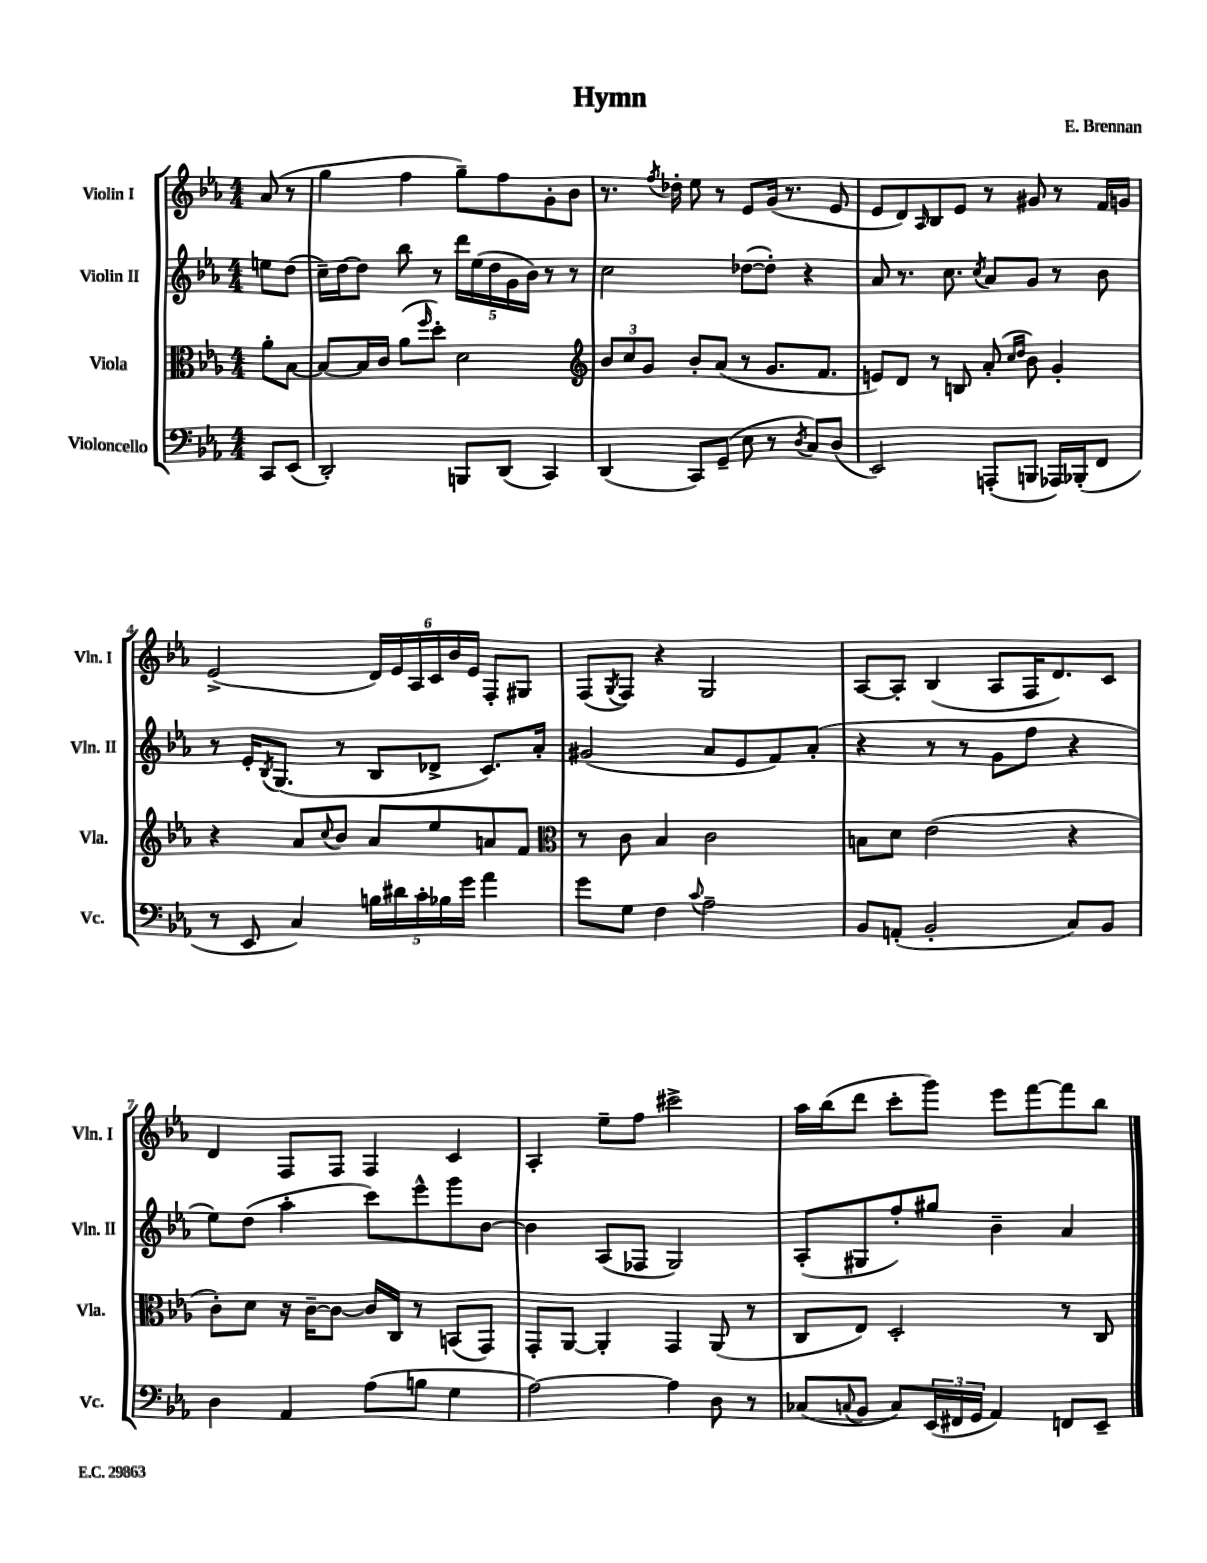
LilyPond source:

\header { title = "Hymn" composer = "E. Brennan" }
<<
\new StaffGroup <<
\new Staff = "s0" \with { instrumentName = "Violin I" shortInstrumentName = "Vln. I" } {
    \clef treble \key ees \major \numericTimeSignature \time 4/4 \partial 4
    aes'8( r8 |
    g''4 f''4 g''8--) f''8 g'8-. bes'8 |
    r8. \acciaccatura { f''8 } des''16-. ees''8 r8 ees'8 g'16( r8. ees'8 |
    ees'8 d'8) \grace { aes16 } bes8 ees'8 r8 gis'8 r8 f'16 g'16 |
    ees'2->( \tuplet 6/4 { d'16) ees'16 aes16 c'16 bes'16 ees'16 } f8-. gis8 |
    f8( \acciaccatura { g8 } f8) r4 g2 |
    aes8~ aes8-. bes4( aes8 f16 d'8.) c'8 |
    d'4 f8 f8 f4 c'4 |
    aes4-. ees''8-- f''8 cis'''2-> |
    aes''16 bes''16( d'''8 c'''8-. g'''8) ees'''8 f'''8~ f'''8 bes''8 \bar "|." |
}
\new Staff = "s1" \with { instrumentName = "Violin II" shortInstrumentName = "Vln. II" } {
    \clef treble \key ees \major \numericTimeSignature \time 4/4 \partial 4
    e''8 d''8( |
    c''16--) d''16~ d''8 bes''8 r8 \tuplet 5/4 { d'''16 ees''16( d''16 g'16 bes'16) } r8 r8 |
    c''2 des''8~( des''8-.) r4 |
    aes'8 r8. c''8. \acciaccatura { c''8 } aes'8 g'8 r8 bes'8 |
    r8 ees'16-. \acciaccatura { bes8 } g8.( r8 bes8 des'8-> c'8.) aes'16-. |
    gis'2( aes'8 ees'8 f'8) aes'8-.( |
    r4 r8 r8 g'8 f''8 r4 |
    ees''8) d''8( aes''4-. c'''8) ees'''8-^ g'''8 bes'8~ |
    bes'4 aes8( fes8 g2) |
    aes8-.( gis8 f''8-.) gis''8 bes'4-- aes'4 \bar "|." |
}
\new Staff = "s2" \with { instrumentName = "Viola" shortInstrumentName = "Vla." } {
    \clef alto \key ees \major \numericTimeSignature \time 4/4 \partial 4
    aes'8-. bes8~ |
    bes8~ bes16 c'16 aes'8( \grace { f''16 } d''8-.) d'2 |
    \clef treble \tuplet 3/2 { bes'8 c''8 g'8 } bes'8-. aes'8( r8 g'8. f'8. |
    e'8) d'8 r8 b8 aes'8-.( \grace { c''16 d''16 } bes'8) g'4-. |
    r4 aes'8 \appoggiatura { c''8 } bes'8 aes'8 ees''8 a'8 f'8 |
    \clef alto r8 c'8 bes4 c'2 |
    b8 d'8 ees'2( r4 |
    c'8-.) d'8 r16 c'16~-- c'8~ c'16 c16 r8 b,8( g,8) |
    g,8-. aes,8~ aes,4-. g,4 aes,8( r8 |
    c8 ees8) d2-. r8 c8 \bar "|." |
}
\new Staff = "s3" \with { instrumentName = "Violoncello" shortInstrumentName = "Vc." } {
    \clef bass \key ees \major \numericTimeSignature \time 4/4 \partial 4
    c,8 ees,8( |
    d,2-.) b,,8 d,8( c,4) |
    d,4( c,8) g,8--( ees8 r8 \acciaccatura { d8 } c8) d8( |
    ees,2) a,,8-.( b,,8 aes,,16) bes,,16-.( f,8 |
    r8 ees,8 c4) \tuplet 5/4 { b16 dis'16 c'16-. bes16 g'16 } aes'4 |
    g'8 g8 f4 \appoggiatura { c'8 } aes2-- |
    bes,8 a,8-.( bes,2-. c8) bes,8 |
    d4 aes,4 aes8( b8 g4 |
    aes2~) aes4 d8 r8 |
    ces8( \appoggiatura { c8 } bes,8 c8) \tuplet 3/2 { ees,16( fis,16 g,16 } aes,4) f,8 ees,8-- \bar "|." |
}
>>
>>
